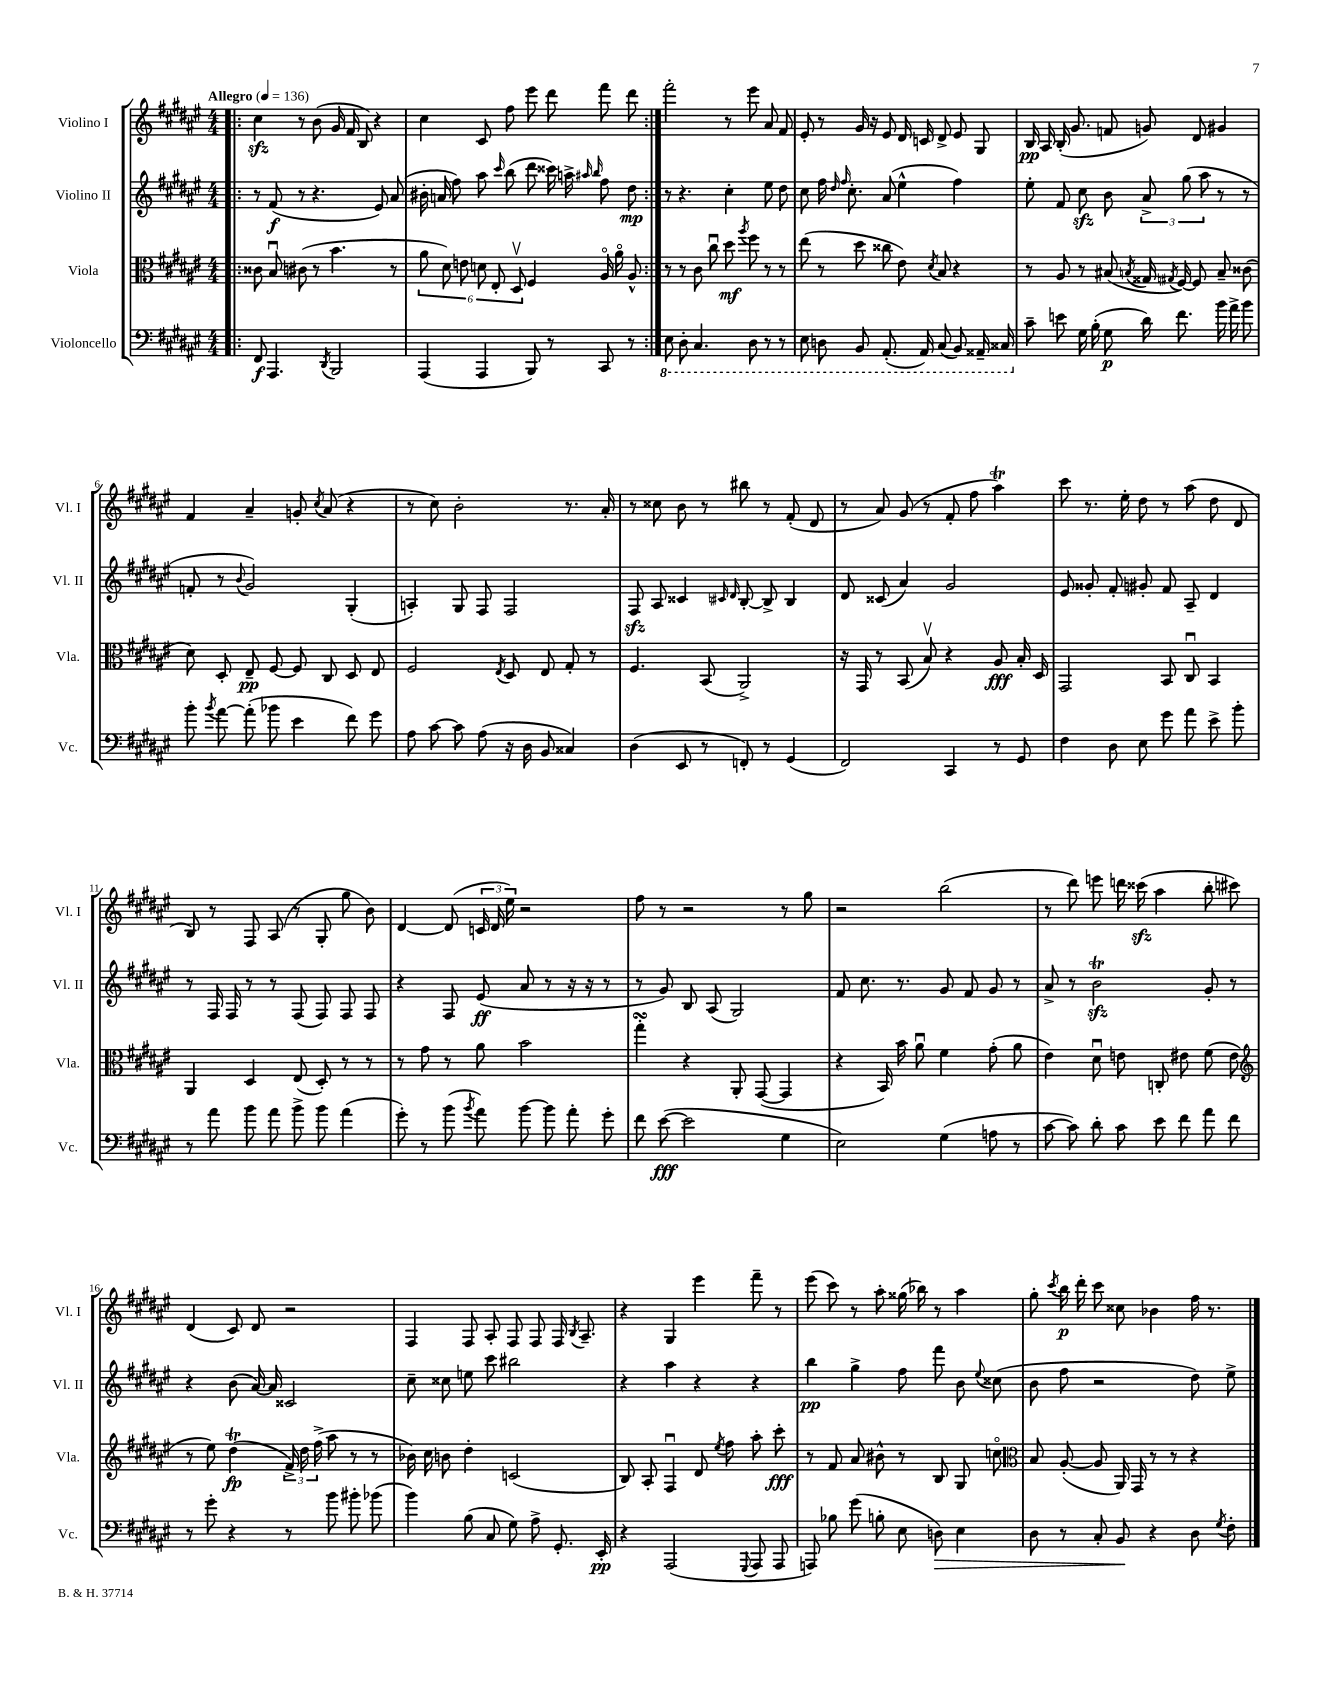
<<
\new StaffGroup <<
\new Staff = "s0" \with { instrumentName = "Violino I" shortInstrumentName = "Vl. I" } {
    \clef treble \key fis \major \numericTimeSignature \time 4/4 \tempo "Allegro" 4 = 136
    \autoBeamOff \repeat volta 2 { \bar ".|:" cis''4\sfz r8 b'8( gis'16 fis'16 b8) r4 |
    cis''4 cis'8 fis''8 eis'''8 dis'''8 fis'''8 dis'''8 | }
    fis'''2-. r8 eis'''8 ais'8 fis'8 |
    eis'8-. r8 gis'16 r16 eis'8 dis'16 c'16 dis'8-> eis'8 gis8 |
    b16\pp ais16 b16-.( gis'8. f'8 g'8) dis'8 gis'4 |
    fis'4 ais'4-- g'8-. \acciaccatura { cis''8 } ais'8( r4 |
    r8 cis''8) b'2-. r8. ais'16-. |
    r8 cisis''8 b'8 r8 bis''8 r8 fis'8-.( dis'8 |
    r8 ais'8) gis'8( r8 fis'8-. fis''8 ais''4\trill) |
    cis'''8 r8. eis''16-. dis''8 r8 ais''8( dis''8 dis'8 |
    b8) r8 fis8 ais8( r8 gis8-. gis''8 b'8) |
    dis'4~ dis'8( \tuplet 3/2 { c'16 dis'16 eis''16) } r2 |
    fis''8 r8 r2 r8 gis''8 |
    r2 b''2( |
    r8 dis'''8) e'''8 d'''16 cisis'''16\sfz( ais''4 b''8-. cis'''8) |
    dis'4( cis'8) dis'8 r2 |
    fis4 fis8 ais8-. fis8 fis8 fis16 \acciaccatura { b8 } ais8.-- |
    r4 gis4 eis'''4 fis'''8-- r8 |
    eis'''8( cis'''8) r8 ais''8-. gisis''16( bes''16) r8 ais''4 |
    gis''8-. \acciaccatura { cis'''8 } b''16\p dis'''16-. cis'''8 cisis''8 bes'4 fis''16 r8. \bar "|." |
}
\new Staff = "s1" \with { instrumentName = "Violino II" shortInstrumentName = "Vl. II" } {
    \clef treble \key fis \major \numericTimeSignature \time 4/4
    \autoBeamOff \repeat volta 2 { \bar ".|:" r8 fis'8\f( r8 r4. eis'8) ais'8( |
    bis'16-. a'16 fis''8) ais''8 \grace { cis'''16 } b''8( dis'''8 cisis'''16) a''16-> \grace { ais''16 b''16 } fis''8 dis''8\mp | }
    r8 r4. cis''4-. eis''8 dis''8 |
    cis''8 fis''16 \grace { dis''16 fis''16 } cis''8.-. ais'8( eis''4-^ fis''4) |
    eis''8-. fis'8 cis''8\sfz b'8 \tuplet 3/2 { ais'8-> gis''8( ais''8 } r8 r8 |
    f'8-. r8 \appoggiatura { b'8 } gis'2) gis4-.( |
    a4-.) gis8 fis8 fis2 |
    fis8\sfz ais8 cisis'4 \grace { cis'16 dis'16 } b8~-. b8-> b4 |
    dis'8 cisis'8( ais'4) gis'2 |
    eis'8 gisis'8-. fis'8-. gis'8-. fis'8 ais8-- dis'4 |
    r8 fis16 fis16 r8 r8 fis8( fis8) fis8 fis8 |
    r4 fis8 eis'8\ff( ais'8 r8 r16 r16 r8 |
    r8 gis'8) b8 ais8( gis2) |
    fis'8 cis''8. r8. gis'8 fis'8 gis'8 r8 |
    ais'8-> r8 b'2\trill\sfz gis'8-. r8 |
    r4 b'8( ais'16~) ais'16 cisis'2 |
    cis''8-- cisis''8 e''8 cis'''8 bis''2 |
    r4 ais''4 r4 r4 |
    b''4\pp gis''4-> fis''8 fis'''8 b'8 \appoggiatura { eis''8 } cisis''8( |
    b'8 fis''8 r2 dis''8) eis''8-> \bar "|." |
}
\new Staff = "s2" \with { instrumentName = "Viola" shortInstrumentName = "Vla." } {
    \clef alto \key fis \major \numericTimeSignature \time 4/4
    \autoBeamOff \repeat volta 2 { \bar ".|:" cisis'8 b8\downbow cis'8( r8 b'4. r8 |
    \tuplet 6/4 { ais'8 dis'8) e'8 d'8 eis8-. dis8\upbow } fis4 ais16\flageolet ais'16\flageolet ais8-^ | }
    r8 r8 cis'8 cis''8\downbow dis''8\mf \acciaccatura { ais''8 } fis''8 r8 r8 |
    eis''8( r8 dis''8 cisis''8 eis'8) \acciaccatura { dis'8 } b8 r4 |
    r8 ais8 r8 bis8( \acciaccatura { b8 } gisis16 \acciaccatura { gis8 } fis16~) fis8 b8-- cisis'8( |
    dis'8) dis8-. eis8--\pp fis8~ fis8 cis8 dis8 eis8 |
    fis2 \acciaccatura { eis8 } dis8 eis8 gis8-. r8 |
    fis4. b,8( ais,2->) |
    r16 gis,16 r8 b,8( b8\upbow) r4 ais8\fff b16-. dis16 |
    gis,2 b,8 cis8\downbow b,4 |
    ais,4 dis4 eis8( dis8-.) r8 r8 |
    r8 gis'8 r8 ais'8 b'2 |
    gis''4-.\turn r4 ais,8-. gis,8~( gis,4 |
    r4 b,16) b'16 ais'8\downbow fis'4 gis'8-.( ais'8 |
    eis'4) dis'8\downbow e'8 c8-. eis'8 fis'8( eis'8 |
    \clef treble r8 eis''8) dis''4\trill\fp( \tuplet 3/2 { fis'16->) dis''16 fis''16->( } ais''8 r8 r8 |
    bes'16) cis''16 b'8 dis''4-. c'2( |
    b8) ais8-. fis4\downbow dis'8 \acciaccatura { eis''8 } fis''8 ais''8-. cis'''8-.\fff |
    r8 fis'8 ais'8 bis'8-^ r8 b8 gis8 c''8\flageolet |
    \clef alto b8 ais8~-.( ais8 ais,16) gis,16 r8 r8 r4 \bar "|." |
}
\new Staff = "s3" \with { instrumentName = "Violoncello" shortInstrumentName = "Vc." } {
    \clef bass \key fis \major \numericTimeSignature \time 4/4
    \autoBeamOff \repeat volta 2 { \bar ".|:" fis,8\f ais,,4. \acciaccatura { dis,8 } b,,2 |
    ais,,4( ais,,4 b,,8) r8 cis,8 r8 | }
    \ottava #-1 eis,8 dis,8-. cis,4. dis,8 r8 r8 |
    eis,8 d,8 b,,8 ais,,8.-.( ais,,16) cis,8( b,,8) aisis,,16-- cisis,16 \ottava #0 |
    cis'8-- e'8 gis16 b16-.( gis8\p dis'16) fis'8. b'16 ais'16-> b'8 |
    b'8-. \acciaccatura { b'8 } ais'8~ ais'8-.( bes'8 eis'4 fis'8) gis'8 |
    ais8 cis'8~ cis'8 ais8( r16 dis16 b,8 cisis4) |
    dis4( eis,8 r8 f,8-.) r8 gis,4( |
    fis,2) cis,4 r8 gis,8 |
    fis4 dis8 eis8 gis'8 ais'8 eis'8-> b'8-. |
    r8 ais'8 b'8 ais'8 b'8-> b'8 ais'4( |
    gis'8-.) r8 b'8( \acciaccatura { b'8 } ais'8) b'8~ b'8 ais'8-. gis'8-. |
    fis'8 eis'8~\fff( eis'2 gis4 |
    eis2) gis4( a8 r8 |
    cis'8~ cis'8) dis'8-. cis'8 eis'8 fis'8 ais'8 fis'8 |
    r8 gis'8-. r4 r8 b'8 bis'8-. bes'8( |
    b'4) b8( cis8 gis8) ais8-> gis,8.-. eis,16-.\pp |
    r4 ais,,2( \appoggiatura { gis,,8 } ais,,8 ais,,8 |
    a,,8) bes8 gis'8( b8-. eis8 d8\>) eis4 |
    dis8 r8 cis8-. b,8\! r4 dis8 \acciaccatura { gis8 } fis8-. \bar "|." |
}
>>
>>
